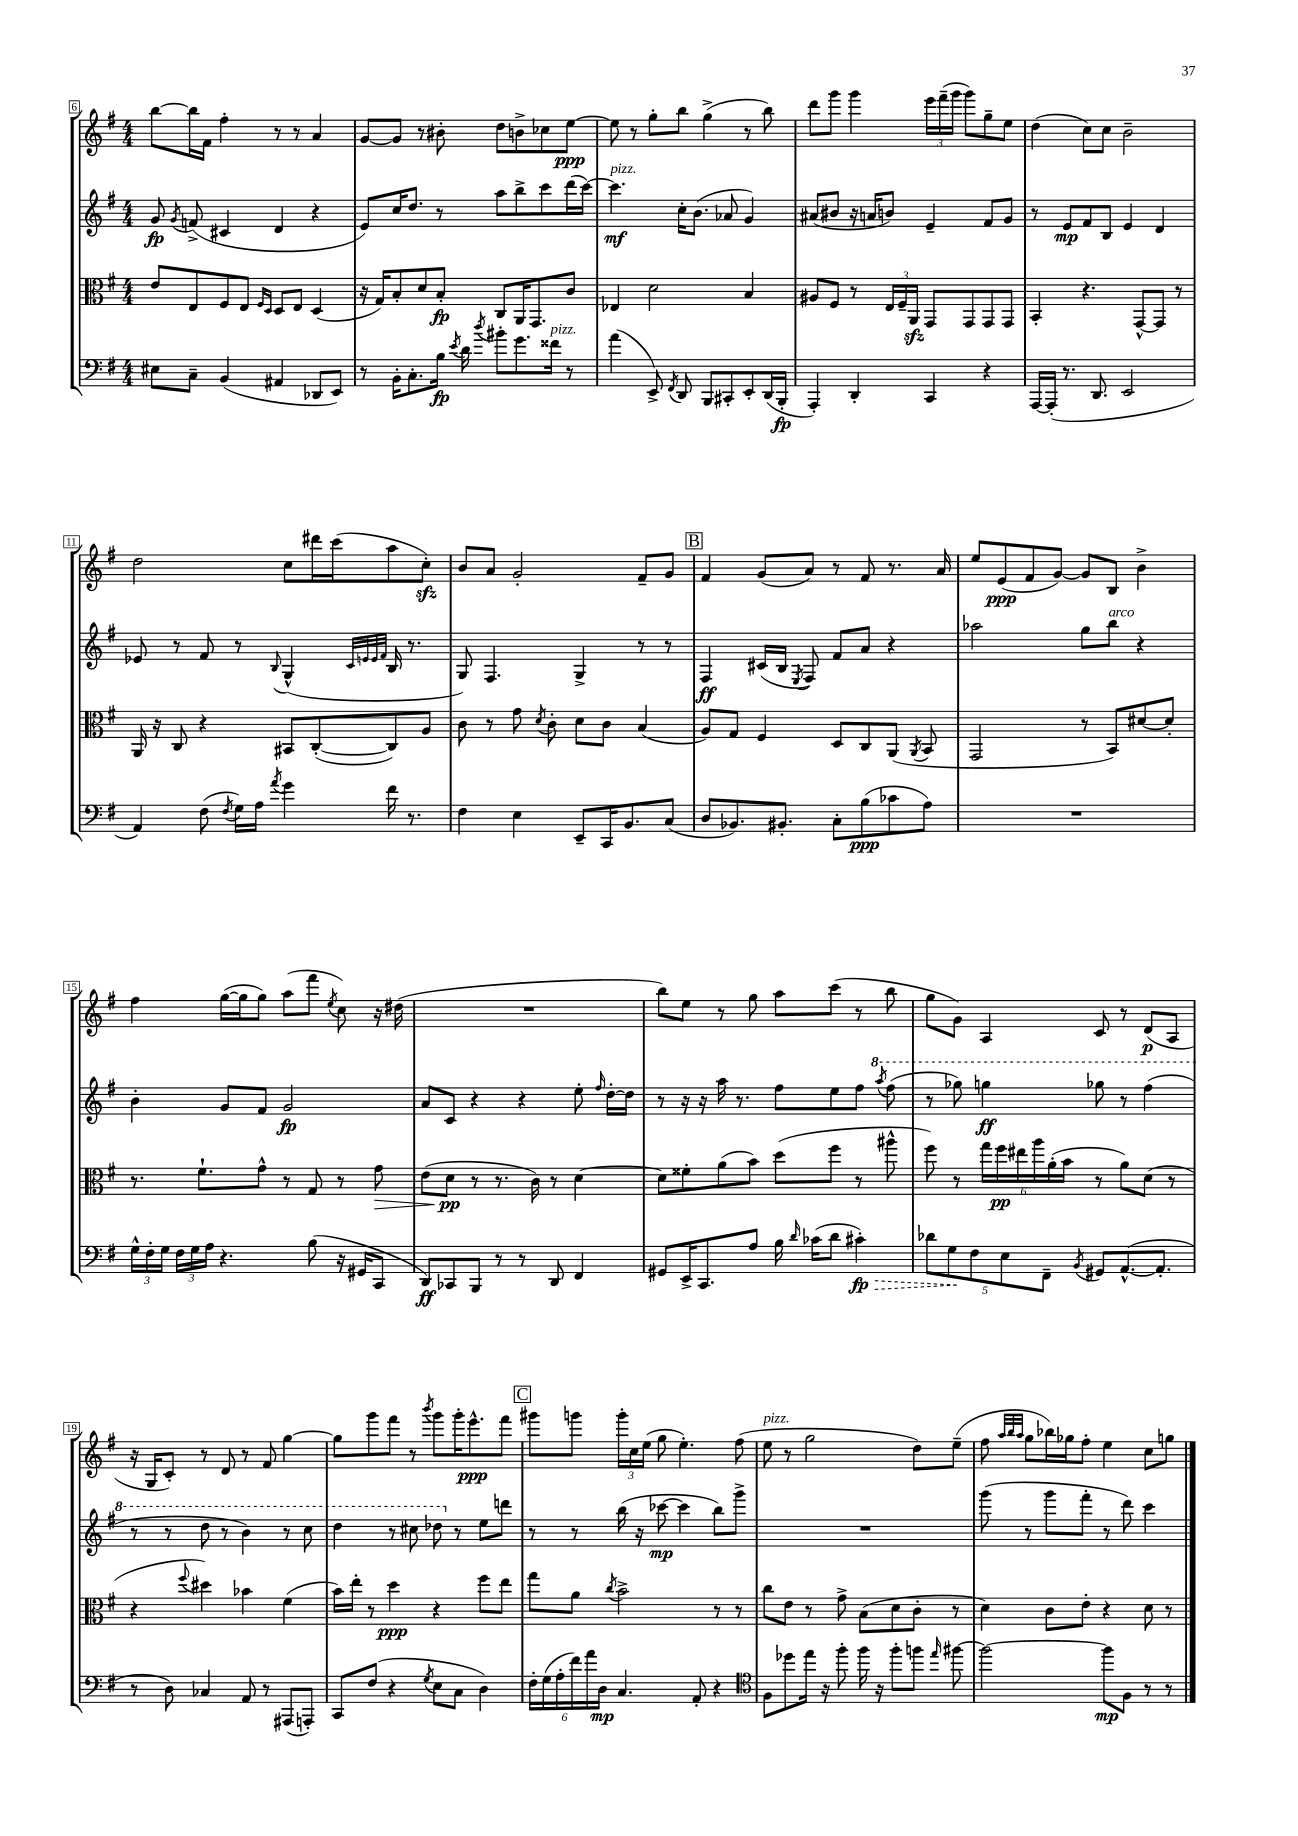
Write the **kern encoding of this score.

**kern	**kern	**kern	**kern
*staff4	*staff3	*staff2	*staff1
*clefF4	*clefC3	*clefG2	*clefG2
*k[f#]	*k[f#]	*k[f#]	*k[f#]
*M4/4	*M4/4	*M4/4	*M4/4
8E#	8e	8g	[8bb
.	.	8qg	.
8C~	8E	(8f^	16bb]
.	.	.	16f#
(4BB	8F#	4c#	4ff#'
.	8E	.	.
.	16qqF#	.	.
.	16qqD	.	.
4AA#	8D	4d	8r
.	8E	.	8r
8DD-	(4D	4r	4a
8EE)	.	.	.
=	=	=	=
8r	16r	8e)	[8g
.	16G)	.	.
16BB'	8B'	16cc	8g]
8.C'	.	8.dd	.
.	8d	.	8r
16B	8B'	8r	8b#'
8qe	.	.	.
16d	.	.	.
8qdd	.	.	.
8b#'	8C	8aa	8dd
8.g	16AA	8bb^	8b^
.	8.GG	.	.
.	.	8ccc	8cc-
16f##	.	.	.
8r	8c	(16ddd	[8ee
.	.	[16ccc)	.
=	=	=	=
(4a	4E-	4.ccc]	8ee]
.	.	.	8r
8EE^)	2d	.	8gg'
8qFF#	.	.	.
8DD	.	16cc'	8bb
.	.	(8.b	.
8BBB	.	.	(4gg^
8CC#'	.	8a-	.
8EE'	4B	4g)	8r
(16DD	.	.	8bb)
16BBB'	.	.	.
=	=	=	=
4AAA')	8A#	(8a#	8ddd
.	8F#	8b#	8ggg
4DD'	8r	16r	4ggg
.	.	16a	.
.	24E	8b)	.
.	24F#~	.	.
.	24AA	.	.
4CC	8GG	4e~	24eee
.	.	.	(24fff#~
.	.	.	24ggg
.	8GG	.	8ggg)
4r	8GG	8f#	8gg~
.	8GG	8g	8ee
=	=	=	=
[16AAA	4BB'	8r	(4dd
(16AAA']	.	.	.
8.r	.	8e	.
.	4.r	8f#	8cc)
8.DD	.	.	.
.	.	8B	8cc
2EE	.	4e	2b~
.	[8GG^^	.	.
.	8GG]	4d	.
.	8r	.	.
=	=	=	=
4AA)	16AA	8e-	2dd
.	16r	.	.
.	8C	8r	.
(8F#	4r	8f#	.
8qF#	.	.	.
16G)	.	8r	.
16A	.	.	.
8qa	.	8qqB	.
4g	8BB#	(4G^^	8cc
.	([8C'	.	16ddd#
.	.	.	(16ccc
.	.	32qqc	.
.	.	32qqe	.
.	.	32qqe	.
.	.	32qqf#	.
16f#	8C])	16B	8aa
8.r	.	8.r	.
.	8A	.	8cc')
=	=	=	=
4F#	8c	8G)	8b
.	8r	4.F#	8a
4E	8g	.	2g'
.	8qd	.	.
.	8c'	.	.
8EE~	8d	4G^	.
16CC	8c	.	.
8.BB	.	.	.
.	(4B	8r	8f#~
(8C	.	8r	8g
=	=	=	=
8D	8A)	4F#	4f#
8.BB-)	8G	.	.
.	4F#	(16c#	(8g
8.BB#'	.	16B	.
.	.	8qE	.
.	.	8F#)	8a)
8C'	8D	8f#	8r
(8B	8C	8a	8f#
8c-	(8AA	4r	8.r
.	8qAA	.	.
8A)	8BB	.	.
.	.	.	16a
=	=	=	=
1r	2GG	2aa-	8ee
.	.	.	(8e
.	.	.	8f#
.	.	.	[8g)
.	8r	8gg	8g]
.	8BB)	8bb	8B
.	[8d#	4r	4b^
.	8d#']	.	.
=	=	=	=
24G^^	8.r	4b'	4ff#
24F#'	.	.	.
24G	.	.	.
24F#	.	.	.
24G	.	.	.
.	8.f#`	.	.
24A	.	.	.
4.r	.	8g	([16gg
.	.	.	16gg]
.	8g^^	8f#	8gg)
.	8r	2g	(8aa
(8B	8G	.	8fff#
.	.	.	8qee
16r	8r	.	8cc)
16GG#	.	.	.
8CC	8g	.	16r
.	.	.	(16dd#
=	=	=	=
8DD)	(8e	8a	1r
8CC-	8d	8c	.
8BBB	8r	4r	.
8r	8.r	.	.
8r	.	4r	.
.	16c)	.	.
8DD	8r	.	.
4FF#	[4d	8ee'	.
.	.	16qqff#	.
.	.	[16dd'	.
.	.	16dd]	.
=	=	=	=
8GG#	8d]	8r	8bb)
16EE^	8f##'	16r	8ee
8.CC	.	16r	.
.	(8a	16aa	8r
.	.	8.r	.
8A	8b)	.	8gg
16B	(8dd	8ff#	8aa
16qqd	.	.	.
(16c-	.	.	.
8d	8ff#	8ee	(8ccc
4c#')	8r	8ff#	8r
.	.	8qaaa	.
.	8aa#^^	(8fff#	8bb
=	=	=	=
10d-	8ff#)	8r	8gg
10G	.	.	.
.	8r	8ggg-)	8g)
10F#	.	.	.
.	24gg	4ggg	4A
.	24ff#	.	.
10E	.	.	.
.	24ee#	.	.
.	24aa	.	.
10FF#~	.	.	.
.	(24a'	.	.
.	24b	.	.
8qBB	.	.	.
8GG#	8r	8ggg-	8c
([8.AA^^	8a)	8r	8r
.	(8d	(4fff#	(8d
8.AA']	.	.	.
.	8r	.	8A
=	=	=	=
8r	4r	8r	16r
.	.	.	16G
8D)	.	8r	8c')
.	8qqff#	.	.
4C-	4dd#)	8ddd	8r
.	.	8r	8d
8AA	4b-	4bb)	8r
8r	.	.	8f#
(8AAA#	(4f#	8r	[4gg
8AAA')	.	8ccc	.
=	=	=	=
8CC	16b)	4ddd	8gg]
.	16ee'	.	.
(8F#	8r	.	8ggg
4r	4dd	8r	8fff#
.	.	8ccc#	8r
8qG	.	.	8qbbb
8E	4r	8ddd-	8ggg
8C	.	8r	16ggg'
.	.	.	8.eee^^
4D)	8ff#	8ee	.
.	8ee	8ddd	8fff#
=	=	=	=
24F#'	8gg	8r	8ggg#
(24G	.	.	.
24A'	.	.	.
24f#)	8a	8r	8ggg
24a	.	.	.
24D	.	.	.
.	8qcc	.	.
4.C	2b^	(16bb	24ggg'
.	.	.	24cc
.	.	16r	.
.	.	.	(24ee
.	.	[8ccc-	8gg
.	.	4ccc-]	4.ee')
8AA'	.	.	.
4r	8r	8bb)	.
.	8r	8ggg^	(8ff#
=	=	=	=
*clefC4	*	*	*
8F#	8cc	1r	8ee
8dd-	8e	.	8r
16ee	8r	.	2gg
16r	.	.	.
8ff#'	8g^	.	.
16ff#	(8B	.	.
16r	.	.	.
8ff#'	8d	.	.
8ff	8c'	.	8dd)
16qqee	.	.	.
[8ff#	8r	.	(8ee~
=	=	=	=
2ff#_	4d)	(8ggg	8ff#
.	.	.	32qqaa
.	.	.	32qqbb
.	.	.	32qqaa
.	.	8r	8gg
.	8c	8ggg	16bb-)
.	.	.	16gg-
.	8e'	8fff#'	8ff#'
8ff#]	4r	8r	4ee
8F#	.	8ddd)	.
8r	8d	4ccc	8cc
8r	8r	.	8gg
==	==	==	==
*-	*-	*-	*-
